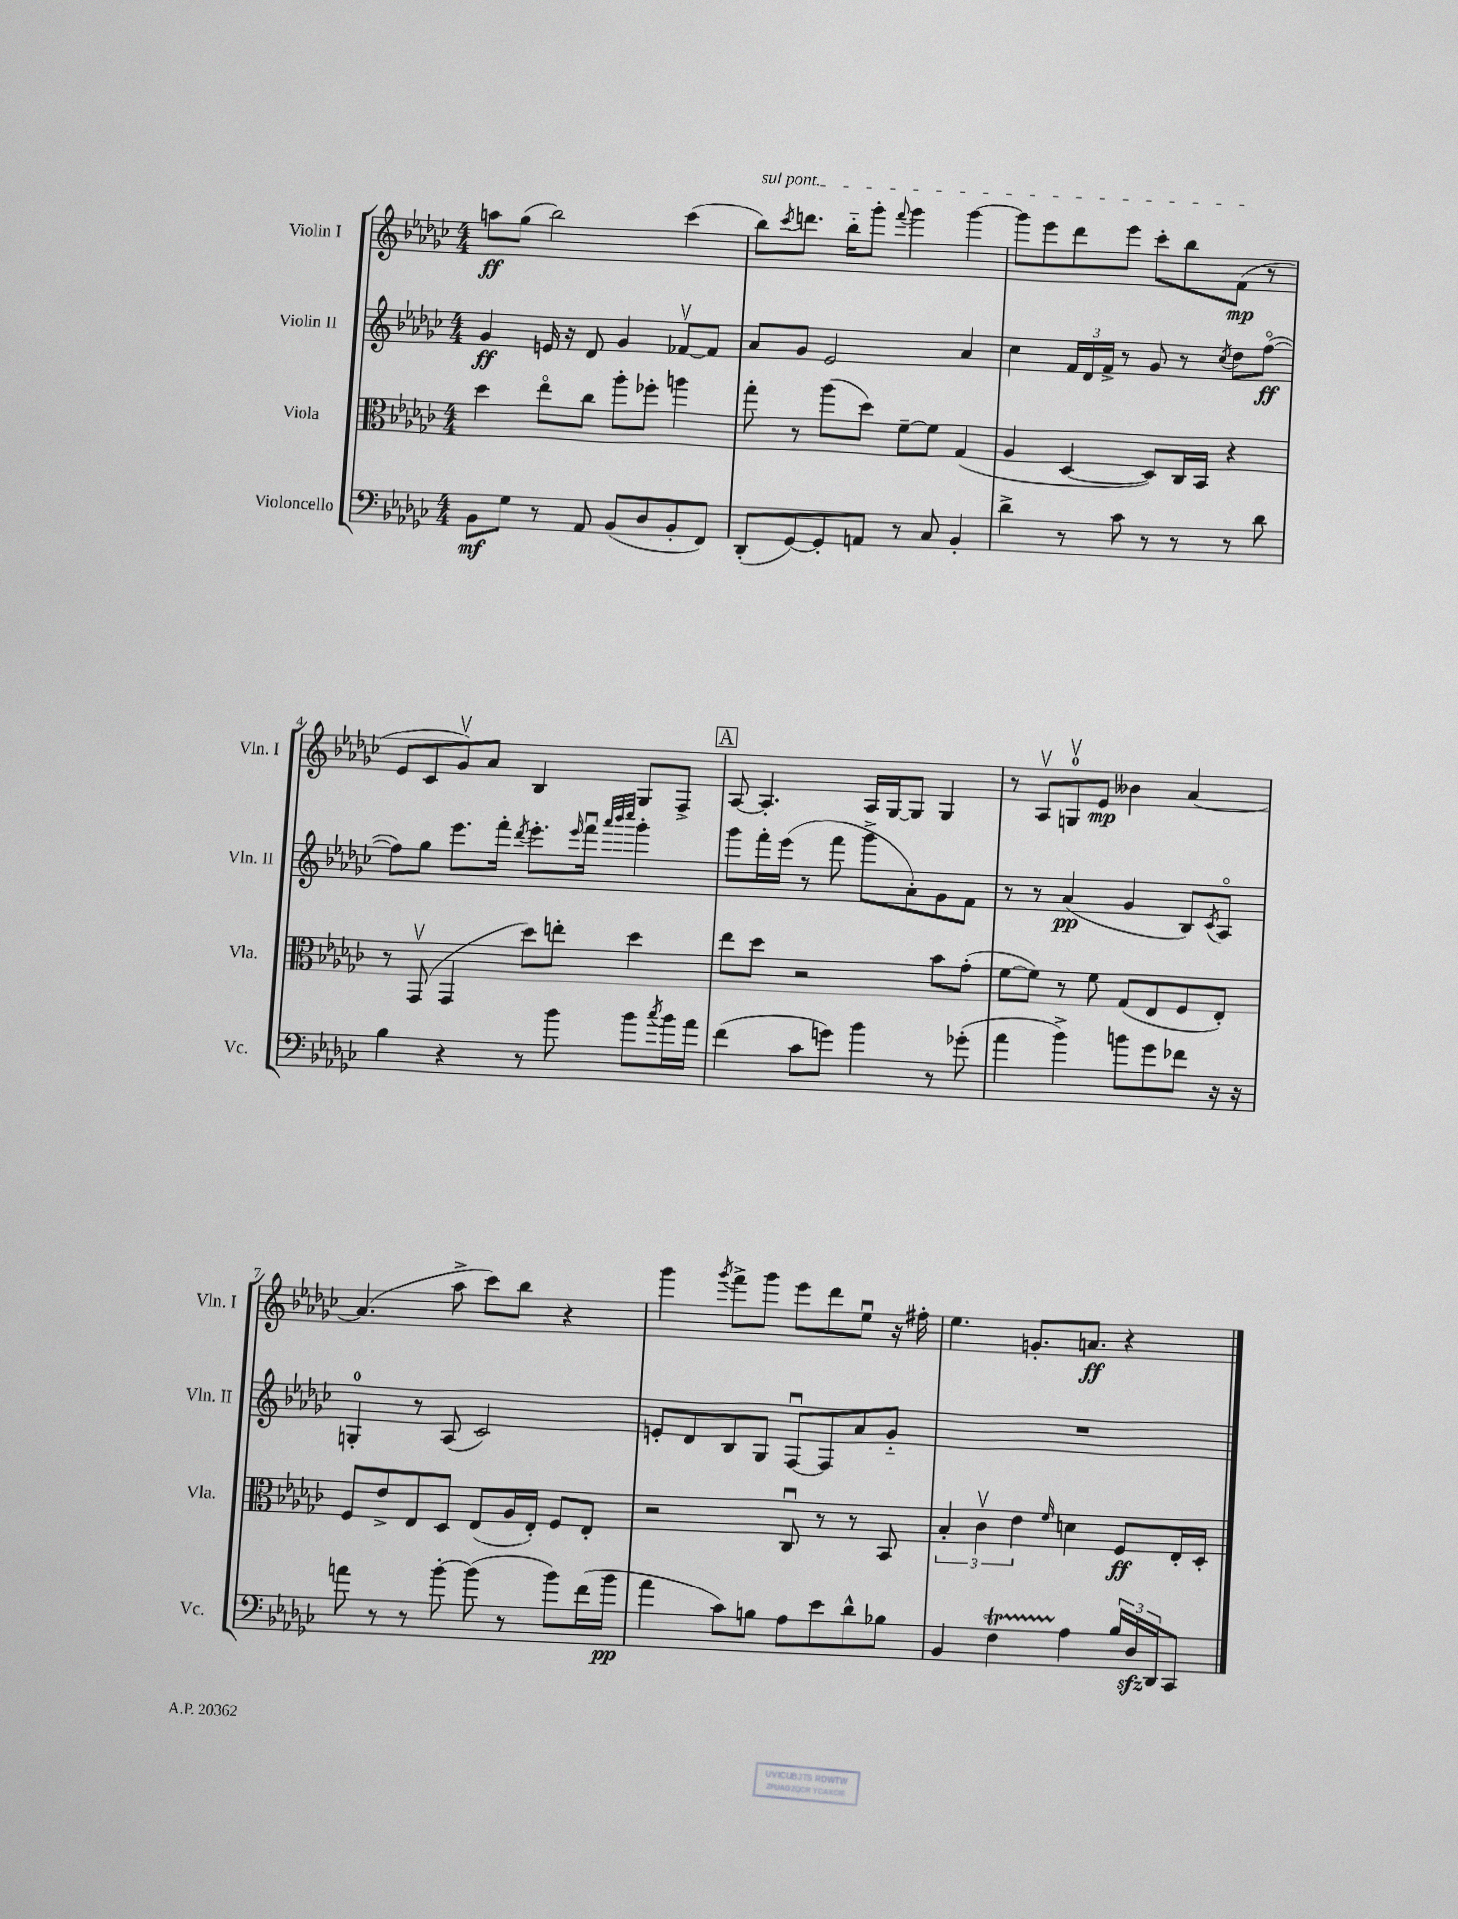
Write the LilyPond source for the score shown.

<<
\new StaffGroup <<
\new Staff = "s0" \with { instrumentName = "Violin I" shortInstrumentName = "Vln. I" } {
    \clef treble \key ges \major \numericTimeSignature \time 4/4
    a''8\ff ges''8( bes''2) ces'''4( |
    \once \override TextSpanner.bound-details.left.text = \markup { \italic "sul pont." } bes''8\startTextSpan) \acciaccatura { ces'''8 } d'''8. bes''16-_ ges'''8-. \appoggiatura { f'''8 } ges'''4 ges'''4~ |
    ges'''8 ees'''8 des'''8 ees'''8 ces'''8-. bes''8 f'8\mp\stopTextSpan( r8 |
    ees'8 ces'8 ges'8\upbow) aes'8 bes4 ges8 f8-> |
    \mark \markup { \box "A" } aes8~ aes4.-. aes16 ges16~ ges8 ges4 |
    r8 aes8\upbow g8-0\upbow ees'8\mp beses'4 aes'4~ |
    aes'4.( aes''8-> ces'''8) bes''8 r4 |
    ges'''4 \acciaccatura { ges'''8 } f'''8-> ges'''8 ees'''8 des'''8 ees''8\downbow r16 fis''16-. |
    ees''4. g'8.-. a'8.\ff r4 \bar "|." |
}
\new Staff = "s1" \with { instrumentName = "Violin II" shortInstrumentName = "Vln. II" } {
    \clef treble \key ges \major \numericTimeSignature \time 4/4
    ges'4\ff e'16 r16 des'8 ges'4 fes'8~\upbow fes'8 |
    aes'8 ges'8 ees'2 aes'4 |
    ces''4 \tuplet 3/2 { f'16 des'16 f'16-> } r8 ges'8 r8 \acciaccatura { ces''8 } des''8 f''8~\flageolet\ff( |
    f''8) ges''8 ees'''8. f'''16-. \acciaccatura { des'''8 } ees'''8.-. \grace { ees'''16 } f'''16\downbow \grace { aes'''32 bes'''32 ces''''32 } ges'''4-. |
    \mark \markup { \box "A" } ges'''8 f'''16-. ees'''16( r8 f'''8 ges'''8-> aes'8-.) ges'8 f'8 |
    r8 r8 aes'4\pp( ges'4 bes8) \acciaccatura { ces'8 } aes8\flageolet |
    g4-0-. r8 aes8( ces'2) |
    e'8-. des'8 bes8 ges8 f8~\downbow f8 aes'8 ges'8-_ |
    R1 \bar "|." |
}
\new Staff = "s2" \with { instrumentName = "Viola" shortInstrumentName = "Vla." } {
    \clef alto \key ges \major \numericTimeSignature \time 4/4
    des''4 ees''8\flageolet ces''8 aes''8-. fes''8-. a''4 |
    ges''8-. r8 aes''8( des''8) f'8~-- f'8 ges4( |
    aes4 des4~ des8) ces16 bes,16 r4 |
    r8 ges,8\upbow( ges,4 des''8) e''8-. des''4 |
    \mark \markup { \box "A" } ees''8 des''8 r2 bes'8 ges'8-.( |
    f'8~ f'8) r8 f'8 ges8( ees8 f8 ees8-.) |
    f8 ees'8-> ees8 des8 ees8( aes16 ees16-.) f8 ees8-. |
    r2 ces8\downbow r8 r8 bes,8 |
    \tuplet 3/2 { bes4-. ces'4\upbow ees'4 } \grace { f'16 } d'4 f8\ff ees16-. des16-. \bar "|." |
}
\new Staff = "s3" \with { instrumentName = "Violoncello" shortInstrumentName = "Vc." } {
    \clef bass \key ges \major \numericTimeSignature \time 4/4
    bes,8\mf ges8 r8 aes,8 bes,8( des8 bes,8-. f,8) |
    des,8-.( ges,8~) ges,8-. a,8 r8 ces8 bes,4-. |
    des'4-> r8 ces'8 r8 r8 r8 des'8 |
    bes4 r4 r8 bes'8 bes'8 \acciaccatura { ces''8 } bes'16 aes'16 |
    \mark \markup { \box "A" } f'4( ces'8 g'8) bes'4 r8 ges'8-.( |
    aes'4 bes'4->) b'8 ges'8 fes'8 r16 r16 |
    a'8 r8 r8 bes'8~-. bes'8( r8 bes'8) f'16( bes'16\pp |
    aes'4 ces'8) b8 aes8 ees'8 des'8-^ bes8 |
    bes,4 f4\startTrillSpan aes4\stopTrillSpan \tuplet 3/2 { bes16 des16\sfz des,16 } ces,8 \bar "|." |
}
>>
>>
